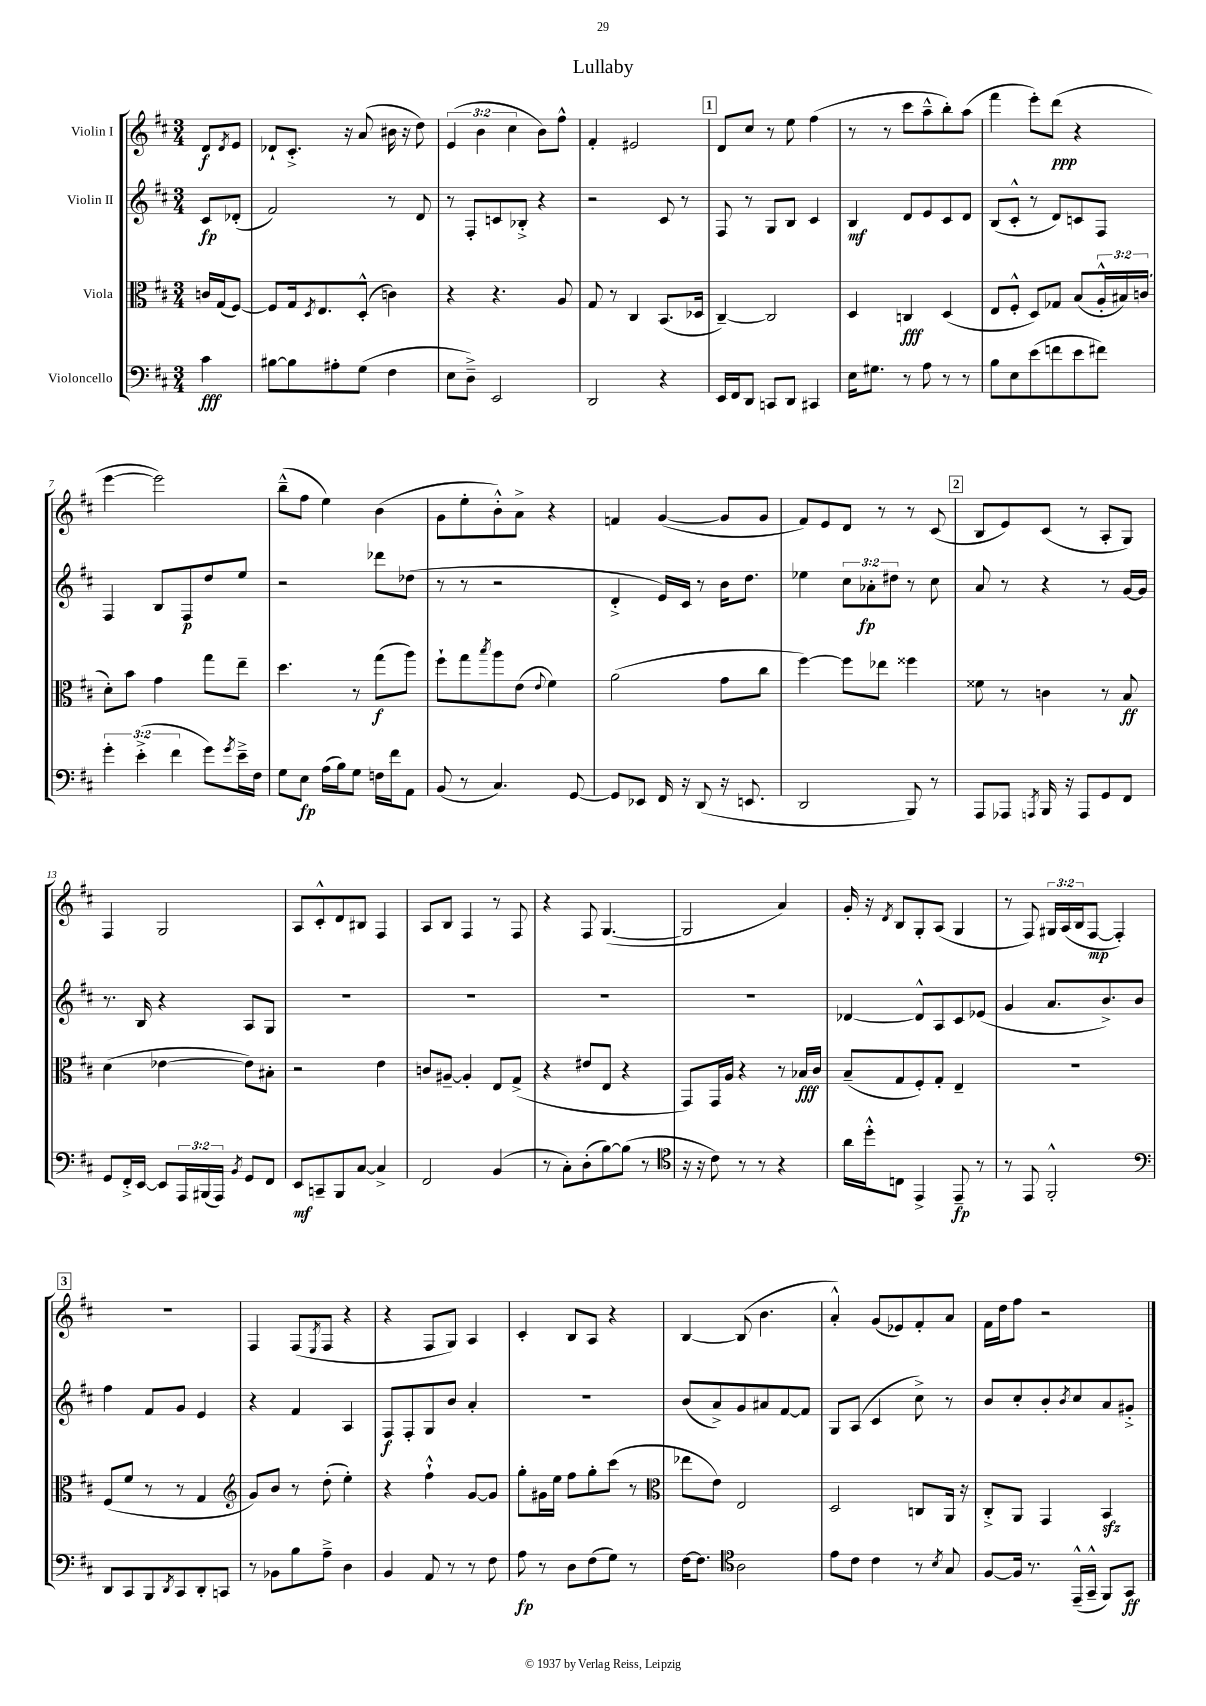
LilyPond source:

\header { title = "Lullaby" }
<<
\new StaffGroup <<
\new Staff = "s0" \with { instrumentName = "Violin I" } {
    \clef treble \key d \major \numericTimeSignature \time 3/4 \override Staff.TupletNumber.text = #tuplet-number::calc-fraction-text \partial 4
    d'8\f \acciaccatura { d'8 } e'8 |
    des'8-! cis'8.-.-> r16 a'8( bis'16 r16 d''8) |
    \tuplet 3/2 { e'4( b'4 cis''4 } b'8) fis''8-^ |
    fis'4-. eis'2 |
    \mark \markup { \box "1" } d'8 cis''8 r8 e''8 fis''4( |
    r8 r8 cis'''8 a''8---^ b''8-.) a''8( |
    fis'''4 e'''8-.) d'''8\ppp( r4 |
    e'''4~ e'''2) |
    b''8---^( fis''8 e''4) b'4( |
    g'8 e''8-. b'8-.-^) a'8-> r4 |
    f'4 g'4~( g'8 g'8 |
    fis'8) e'8 d'8 r8 r8 cis'8( |
    \mark \markup { \box "2" } b8 e'8) cis'8( r8 a8-. g8) |
    fis4 g2 |
    a8 cis'8-.-^ d'8 bis8 fis4 |
    a8 b8 fis4 r8 fis8 |
    r4 fis8 g4.~( |
    g2 a'4) |
    g'16-. r16 \acciaccatura { d'8 } b8 g8-. a8( g4 |
    r8 fis8) \tuplet 3/2 { gis16 a16( b16 } fis8~\mp fis4-.) |
    \mark \markup { \box "3" } R2. |
    fis4 fis8( \acciaccatura { e8 } fis8 r4 |
    r4 fis8 g8) a4 |
    cis'4-. b8 a8 r4 |
    b4~ b8( b'4. |
    a'4-.-^) g'8( ees'8) fis'8-. a'8 |
    fis'16 d''16 fis''8 r2 \bar "|." |
}
\new Staff = "s1" \with { instrumentName = "Violin II" } {
    \clef treble \key d \major \numericTimeSignature \time 3/4 \override Staff.TupletNumber.text = #tuplet-number::calc-fraction-text \partial 4
    cis'8\fp des'8-.( |
    fis'2) r8 d'8 |
    r8 fis8-. c'8 bes8-.-> r4 |
    r2 cis'8 r8 |
    \mark \markup { \box "1" } fis8 r8 g8 b8 cis'4 |
    b4\mf d'8 e'8 cis'8 d'8 |
    b8( cis'8-.-^ r8 d'8) c'8 fis8 |
    fis4 b8 fis8\p d''8 e''8 |
    r2 des'''8 des''8( |
    r8 r8 r2 |
    d'4-.-> e'16) cis'16 r8 b'16 d''8. |
    ees''4 \tuplet 3/2 { cis''8 aes'8-.\fp dis''8 } r8 cis''8 |
    \mark \markup { \box "2" } a'8 r8 r4 r8 g'16~ g'16 |
    r8. b16 r4 a8 g8 |
    R2. |
    R2. |
    R2. |
    R2. |
    des'4~ des'8-^ a8 cis'8 ees'8( |
    g'4 a'8. b'8.->) b'8 |
    \mark \markup { \box "3" } fis''4 fis'8 g'8 e'4 |
    r4 fis'4 a4 |
    fis8\f fis8-. g8 b'8 a'4-. |
    R2. |
    b'8( a'8->) g'8 ais'8 fis'8~ fis'8 |
    g8 a8( cis'4 cis''8->) r8 |
    b'8 cis''8-. b'8-. \acciaccatura { b'8 } cis''8 a'8 gis'8-.-> \bar "|." |
}
\new Staff = "s2" \with { instrumentName = "Viola" } {
    \clef alto \key d \major \numericTimeSignature \time 3/4 \override Staff.TupletNumber.text = #tuplet-number::calc-fraction-text \partial 4
    c'16 g16( fis8~) |
    fis8 g16 \acciaccatura { d8 } e8. d8-.-^( c'4) |
    r4 r4. a8 |
    g8 r8 cis4 b,8.( des16 |
    \mark \markup { \box "1" } cis4~--) cis2 |
    d4 c4\fff d4( |
    e8 fis8-.-^ d8) ges8 b8( \tuplet 3/2 { a16-.-^ bis16) c'16( } |
    d'8-.) b'8 g'4 g''8 e''8-- |
    d''4. r8 g''8\f( a''8) |
    fis''8-! g''8 \acciaccatura { b''8 } a''8 e'8( \appoggiatura { e'8 } fis'4) |
    a'2( g'8 cis''8 |
    fis''4~) fis''8 ees''8 fisis''4 |
    \mark \markup { \box "2" } fisis'8 r8 c'4 r8 b8\ff |
    d'4( ees'4~ ees'8) bis8-. |
    r2 e'4 |
    c'8 ais8~-- ais4-. e8 g8->( |
    r4 eis'8 e8 r4 |
    g,8) g,16 a16 r4 r8 bes16\fff cis'16 |
    b8--( g8 fis8-.) g8-. e4-- |
    R2. |
    \mark \markup { \box "3" } fis8( fis'8 r8 r8 g4 |
    \clef treble g'8) b'8 r8 d''8-.( e''4-.) |
    r4 fis''4-!-^ g'8~ g'8 |
    g''8-. gis'16 e''16 fis''8 g''8-. cis'''8( r8 |
    \clef alto ees''8 e'8) e2 |
    d2 c8 a,16 r16 |
    cis8-.-> a,8 g,4 b,4\sfz \bar "|." |
}
\new Staff = "s3" \with { instrumentName = "Violoncello" } {
    \clef bass \key d \major \numericTimeSignature \time 3/4 \override Staff.TupletNumber.text = #tuplet-number::calc-fraction-text \partial 4
    cis'4\fff |
    bis8~ bis8 ais8-. g8( fis4 |
    e8 d8--->) e,2 |
    d,2 r4 |
    \mark \markup { \box "1" } e,16 fis,16 d,8 c,8 d,8 cis,4 |
    e16 gis8. r8 a8 r8 r8 |
    b8 e8 e'8( f'8 e'8 fis'8) |
    \tuplet 3/2 { g'4-. e'4-.->( fis'4 } g'8) \acciaccatura { g'8 } e'16---> fis16 |
    g8 e8\fp a16( b16) g8 f16 fis'16 a,8 |
    b,8( r8 cis4.) g,8~ |
    g,8 ees,8 fis,16 r16 d,8( r16 e,8. |
    d,2 b,,8) r8 |
    \mark \markup { \box "2" } a,,8 aes,,8 \acciaccatura { a,,8 } b,,16 r16 a,,8 g,8 fis,8 |
    g,8 fis,16-.-> e,16~ e,8 \tuplet 3/2 { a,,16 bis,,16( a,,16) } \acciaccatura { b,8 } g,8 fis,8 |
    e,8\mf c,8-- b,,8 cis8~ cis4-> |
    fis,2 b,4( |
    r8 cis8-.) d8-.( b8~) b8( r8 |
    \clef tenor r16 r16 cis'8) r8 r8 r4 |
    a'16 d''16-.-^ c8 e,4-> e,8--\fp r8 |
    r8 e,8 fis,2-.-^ |
    \mark \markup { \box "3" } \clef bass d,8 cis,8 b,,8 \acciaccatura { d,8 } cis,8 d,8-. c,8 |
    r8 bes,8 b8 a8---> d4 |
    b,4 a,8 r8 r8 fis8 |
    a8\fp r8 d8 fis8( g8) r8 |
    fis16~ fis8. \clef tenor a2 |
    e'8 cis'8 cis'4 r8 \acciaccatura { b8 } g8 |
    fis8~ fis16 r8. e,16---^( g,16---^ fis,8) g,8\ff \bar "|." |
}
>>
>>
